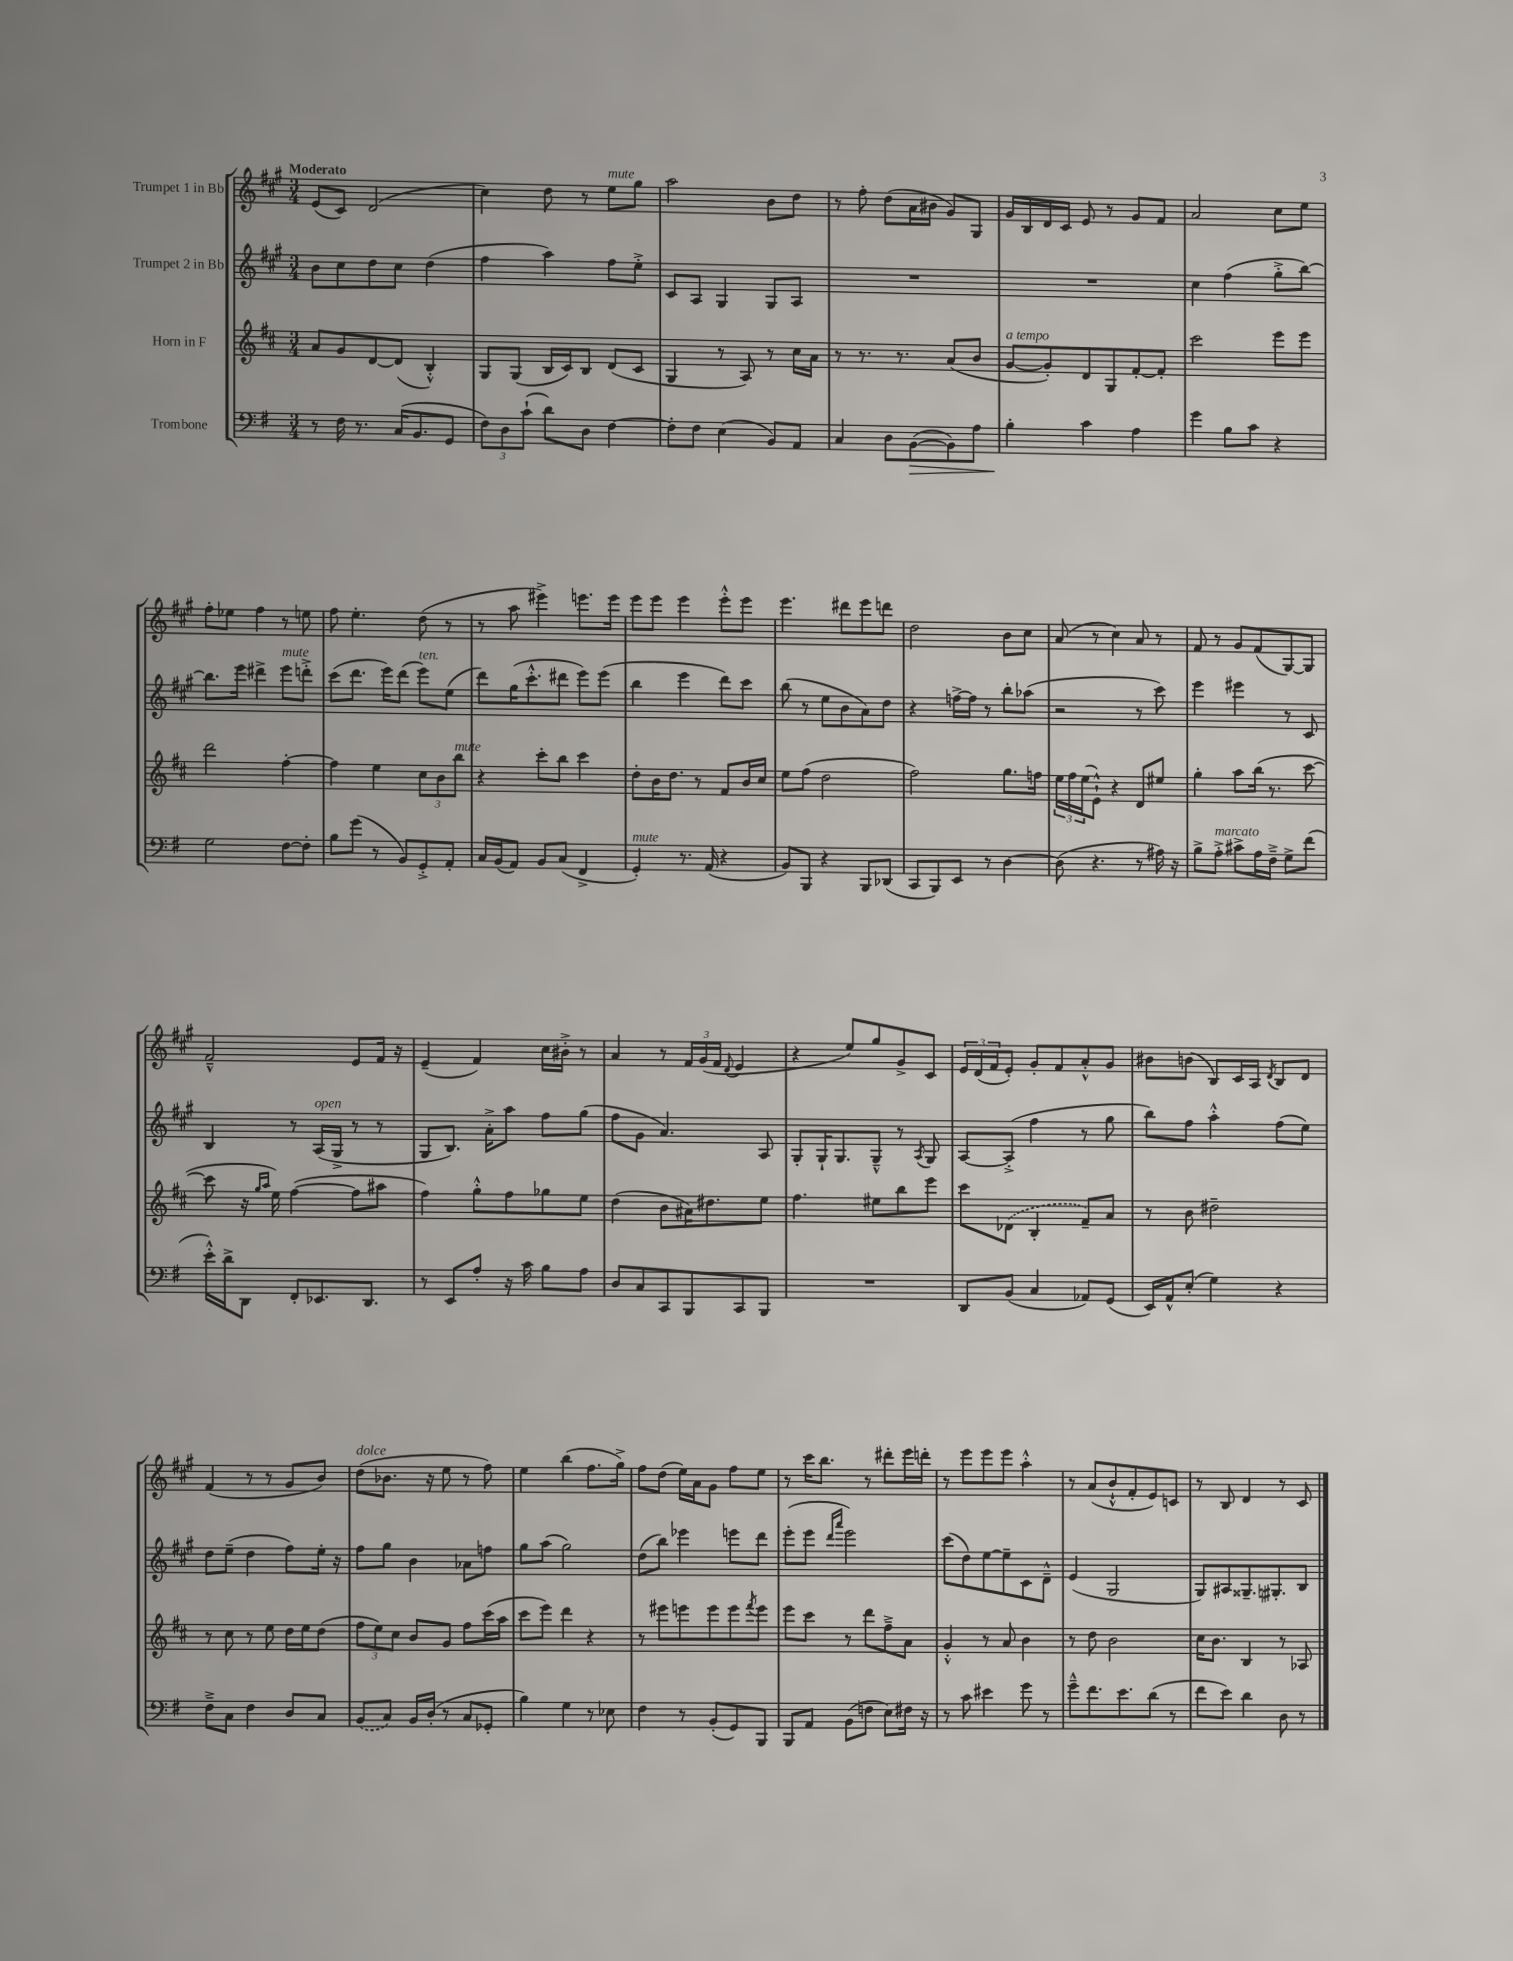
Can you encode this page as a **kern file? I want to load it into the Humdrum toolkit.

**kern	**dynam	**kern	**kern	**kern
*part4	*part4	*part3	*part2	*part1
*staff4	*staff4	*staff3	*staff2	*staff1
*I"Trombone	*	*I"Horn in F	*I"Trumpet 2 in Bb	*I"Trumpet 1 in Bb
*clefF4	*	*clefG2	*clefG2	*clefG2
*k[f#]	*	*k[f#c#]	*k[f#c#g#]	*k[f#c#g#]
*M3/4	*	*M3/4	*M3/4	*M3/4
=1	=1	=1	=1	=1
!	!	!	!	!LO:TX:a:B:t=Moderato
8r	.	8a/L	8b\L	(8e/L
16F#\	.	8g/	8cc#\	8c#/J)
8.r	.	.	.	.
.	.	[8d/	8dd\	(2d/
(16C/KL	.	(8d/J]	8cc#\J	.
8.BB/	.	.	.	.
.	.	4B'^^/)	(4dd\	.
8GG/J	.	.	.	.
=2	=2	=2	=2	=2
12F#\L)	.	8G/L	4ff#\	4cc#\)
12D\	.	.	.	.
.	.	(8G/J	.	.
(12c`\J	.	.	.	.
8d\L)	.	16B/LL	4aa\)	8dd\
.	.	16c#/J)	.	.
8D\J	.	8B/J	.	8r
!	!	!	!	!LO:TX:a:i:t=mute
[4F#\	.	(8d/L	8ff#\L	8ee\L
.	.	8c#/J	8ee'^\J	8gg#\J
=3	=3	=3	=3	=3
8F#'\L]	.	4G/	8c#/L	2aa\
8F#\J	.	.	8A/J	.
(4E\	.	8r	4G#/	.
.	.	8A/)	.	.
8BB/L)	.	8r	8G#/L	8b\L
8AA/J	.	16cc#\LL	8A/J	8dd\J
.	.	16a\JJ	.	.
=4	=4	=4	=4	=4
4C/	.	8r	2.r	8r
.	.	8.r	.	8ff#'\
8D\L	.	.	.	(8dd\L
.	.	8.r	.	.
!	!LO:HP:b	!	!	!
([8BB\	>	.	.	16a\L
.	.	.	.	16b#X\JJ
8BB\])	.	(8a/L	.	8g#/L)
8A\J	.	8b/J	.	8G#/J
=5	=5	=5	=5	=5
!	!	!LO:TX:a:i:t=a tempo	!	!
4B'\	.	[8g/L	2.r	16g#/LL
.	.	.	.	16B/
.	.	8g'/])	.	16d/
.	.	.	.	16c#/JJ
4c\	]	8d/	.	8e/
.	.	8G/	.	8r
4A\	.	[8f#'/	.	8g#/L
.	.	8f#'/J]	.	8f#/J
=6	=6	=6	=6	=6
4g\	.	2ccc#\	4cc#\	2a/
8B\L	.	.	(4ff#\	.
8c\J	.	.	.	.
4r	.	8eee\L	8gg#'^\L	8cc#\L
.	.	8eee\J	[8bb\J)	8ee\J
!!LO:LB:g=z
=7	=7	=7	=7	=7
2G\	.	2ddd\	8.bb\L]	8ff#'\L
.	.	.	.	8ee-X\J
.	.	.	16eee\Jk	.
.	.	.	4ddd#X^\	4ff#\
!	!	!	!LO:TX:a:i:t=mute	!
[8F#\L	.	[4ff#'\	8eee\L	8r
8F#'\J]	.	.	8dddn'^\J	8een\
=8	=8	=8	=8	=8
8B\L	.	4ff#\]	(8ccc#\L	8ff#\
(8g\J	.	.	8.ddd\J	4.ee'\
8r	.	4ee\	.	.
.	.	.	16eee\KL)	.
8BB/L)	.	.	(8ddd\J	.
!	!	!	!LO:TX:a:i:t=ten.	!
8GG'^/	.	12cc#\L	8eee\L)	(8dd\
.	.	12b\	.	.
8AA'/J	.	.	(8ee\J	8r
!	!	!LO:TX:a:i:t=mute	!	!
.	.	12bb\J	.	.
=9	=9	=9	=9	=9
16C/LL	.	4r	8ddd\L)	8r
(16BB/J	.	.	.	.
8AA/J)	.	.	(16gg#\K	8aa\
.	.	.	8.ccc#'^^\	.
8BB/L	.	8ccc#'\L	.	4eee#X^\)
(8C/J	.	8bb\J	8ddd#X\J	.
4FF#^/	.	4ccc#\	8eee\L)	8.eeen\L
.	.	.	(8eee\J	.
.	.	.	.	16eee\Jk
=10	=10	=10	=10	=10
!LO:TX:a:i:t=mute	!	!	!	!
4GG'/)	.	8dd'\L	4bb\	8eee\L
.	.	16b\K	.	8eee\J
.	.	8.dd\J	.	.
8.r	.	.	4eee\	4eee\
.	.	8r	.	.
(16AA/	.	.	.	.
4r	.	8f#/L	8ddd\L)	8eee'^^\L
.	.	16b/L	8ccc#\J	8eee\J
.	.	16cc#/JJ	.	.
=11	=11	=11	=11	=11
8BB/L)	.	8ee\L	(8bb\	4.eee\
8BBB/J	.	(8ff#\J	8r	.
4r	.	2dd\	8ee\L	.
.	.	.	8b\	8ddd#X\L
8BBB/L	.	.	8a\)	8eee\
(8DD-X/J	.	.	8dd\J	8dddn\J
=12	=12	=12	=12	=12
8CC/L	.	2ff#\)	4r	2dd\
8BBB/)	.	.	.	.
8EE/J	.	.	[16ffn^\LL	.
.	.	.	16ff\JJ]	.
8r	.	.	8r	.
[4D\	.	8.gg\L	8bb'\L	8b\L
.	.	.	(8aa-X\J	8cc#\J
.	.	16ffn\Jk	.	.
=13	=13	=13	=13	=13
(8D\]	.	24ee\LL	2r	(8a/
.	.	24ff#\	.	.
.	.	(24ee\J	.	.
4.r	.	8e`^^\J)	.	8r
.	.	4r	.	4cc#\)
8r	.	8d/L	8r	8a/
16A#X\)	.	8ee#X/J	8ccc#\)	8r
16r	.	.	.	.
=14	=14	=14	=14	=14
8B^\L	.	4gg'\	4eee\	8f#/
!LO:TX:a:i:t=marcato	!	!	!	!
8A'^\J	.	.	.	8r
8c#X^\L	.	8aa\L	4eee#X\	8g#/L
16A\L	.	(16bb\Jk	.	(8f#/
16F#~^\JJ	.	8.r	.	.
8G^\L	.	.	8r	[8G#/)
(8f#\J	.	[8ccc#\	8c#/	8G#/J]
!!LO:LB:g=z
=15	=15	=15	=15	=15
16e'^^\LL)	.	8ccc#\]	4B/	2f#~^^/
16d^\J	.	.	.	.
8DD\J	.	16r	.	.
.	.	16qqgg/LL	.	.
.	.	16qqaa/JJ	.	.
.	.	16ee\)	.	.
8FF#'/L	.	([4ff#\	8r	.
!	!	!	!LO:TX:a:i:t=open	!
8.EE-X/	.	.	(16A/LL	.
.	.	.	16G#^/JJ	.
.	.	8ff#\L]	8r	8e/L
8.DD/J	.	.	.	.
.	.	8aa#X\J	8r	16f#/Jk
.	.	.	.	16r
=16	=16	=16	=16	=16
8r	.	4ff#\)	8G#/L	(4e~/
8EE/L	.	.	8.B/J)	.
8A'/J	.	8gg'^^\L	.	4f#/)
.	.	.	16a'^\KL	.
16r	.	8ff#\	8aa\J	.
16c\	.	.	.	.
8B\L	.	8gg-X\	8ff#\L	16cc#\LL
.	.	.	.	16b#X'^\JJ
8A\J	.	8ee\J	(8gg#\J	8r
=17	=17	=17	=17	=17
8D/L	.	(4dd\	8ff#\L	4a/
8C/	.	.	8g#\J	.
8CC/	.	8b\L	4.a/)	8r
8BBB/	.	16a#X\K)	.	24f#/LL
.	.	.	.	(24g#/
.	.	8.dd#X\	.	.
.	.	.	.	24f#/JJ
.	.	.	.	8qqd/
8CC/	.	.	.	4e/
8BBB/J	.	8ee\J	8A/	.
=18	=18	=18	=18	=18
2.r	.	4.ff#\	8G#'/L	4r
.	.	.	16G#`/K	.
.	.	.	8.G#/	.
.	.	.	.	8ee/L)
.	.	8ee#X\L	8G#~^^/J	8gg#/
.	.	8bb\	8r	8g#^/
.	.	.	8qA/	.
.	.	8eee\J	8G#/	8c#/J
=19	=19	=19	=19	=19
8DD/L	.	8ccc#\L	[8A/L	24e/LL
.	.	.	.	(24d/
.	.	.	.	24f#/J
(8BB/J	.	(8d-X\J	(8A'^/J]	8e'/J)
4C/	.	4B'/	4ff#\	8g#'/L
.	.	.	.	8f#/
8AA-X/L)	.	8f#~/L)	8r	8a'^^/
(8GG/J	.	8a/J	8gg#\	8g#/J
=20	=20	=20	=20	=20
16EE/LL)	.	8r	8bb\L)	8b#X\L
16AA^^/J	.	.	.	.
(8E'/J	.	8b\	8ff#\J	(8bn\J
4G\)	.	2dd#X~\	4aa'^^\	8B/L)
.	.	.	.	16c#/L
.	.	.	.	16A/JJ
.	.	.	.	8qd/
4r	.	.	(8ff#\L	8B/L
.	.	.	8ee\J)	8d/J
!!LO:LB:g=z
=21	=21	=21	=21	=21
8F#~^\L	.	8r	8dd\L	(4f#/
8C\J	.	8cc#\	(8ee~\J	.
4F#\	.	8r	4dd\	8r
.	.	8ee\	.	8r
8D/L	.	16dd\LL	8ff#\L)	8g#/L
.	.	16ee\J	.	.
8C/J	.	(8dd\J	16ee'\Jk	8b/J)
.	.	.	16r	.
=22	=22	=22	=22	=22
!	!	!	!	!LO:TX:a:i:t=dolce
(8BB/L	.	12ff#\L	8ff#\L	(8dd\L
.	.	12ee\)	.	.
8C/J)	.	.	8gg#\J	8.b-X\J
.	.	12cc#\J	.	.
16BB/LL	.	8b/L	4b\	.
(16D'/JJ	.	.	.	16r
8r	.	8g/J	.	8ee\
8C/L	.	8ff#\L	8a-X\L	8r
8GG-X'/J	.	(16ccc#\L	8ffn\J	8ff#\)
.	.	16aa\JJ	.	.
=23	=23	=23	=23	=23
4B\)	.	8ccc#\L	8gg#\L	4ee\
.	.	8eee\J)	(8aa\J	.
4G\	.	4ddd\	2gg#\)	(4bb\
8r	.	4r	.	8.ff#\L
8E-X\	.	.	.	.
.	.	.	.	16gg#^\Jk)
=24	=24	=24	=24	=24
4F#\	.	8r	(8dd\L	8ff#\L
.	.	8eee#X\L	8bb\J)	(8dd\J
8r	.	8eeen\	4eee-X\	16ee\LL)
.	.	.	.	16a\J
(8BB'/L	.	8eee\	.	8g#\J
8GG/)	.	8eee\	8eeen\L	8ff#\L
.	.	8qfff#/	.	.
8BBB/J	.	8eee\J	8ddd\J	8ee\J
=25	=25	=25	=25	=25
8BBB/L	.	8eee\L	(8eee'\L	8r
8AA/J	.	8ccc#\J	8eee\J	16ccc#\KL
.	.	.	.	8.bb\J
.	.	.	16qqddd/LL	.
.	.	.	16qqaaa/JJ	.
(8BB\L	.	8r	2eee\)	.
8Fn\J	.	8ddd\L	.	8r
8E\L)	.	8ff#~^\	.	8ddd#X'\L
16F#X\Jk	.	8a\J	.	16eee\L
16r	.	.	.	16dddn'\JJ
=26	=26	=26	=26	=26
8r	.	4g'^^/	(8ccc#\L	8r
8c\	.	.	8dd\)	8eee\L
4e#X\	.	8r	[8ee\	8eee\
.	.	8a/	8ee~\]	8eee\J
8g\	.	4b\	8c#\	4aa'^^\
8r	.	.	8d~^^\J	.
=27	=27	=27	=27	=27
8g~^^\L	.	8r	(4e/	8r
8.f#\	.	8dd\	.	(8a/L
.	.	2b\	2G#/	8b`^^/
8.e\	.	.	.	.
.	.	.	.	8f#'/
(8d\J	.	.	.	8e/)
8r	.	.	.	8cn/J
=28	=28	=28	=28	=28
8f#\L	.	16cc#\KL	8G#/L)	8r
.	.	8.b\J	.	.
8e\J)	.	.	8A#X/	8B/
4d\	.	4B/	8.G##X~/	4d/
.	.	.	8.G#X'/	.
8D\	.	8r	.	8r
8r	.	8A-X/	8B/J	8c#/
==	==	==	==	==
*-	*-	*-	*-	*-
